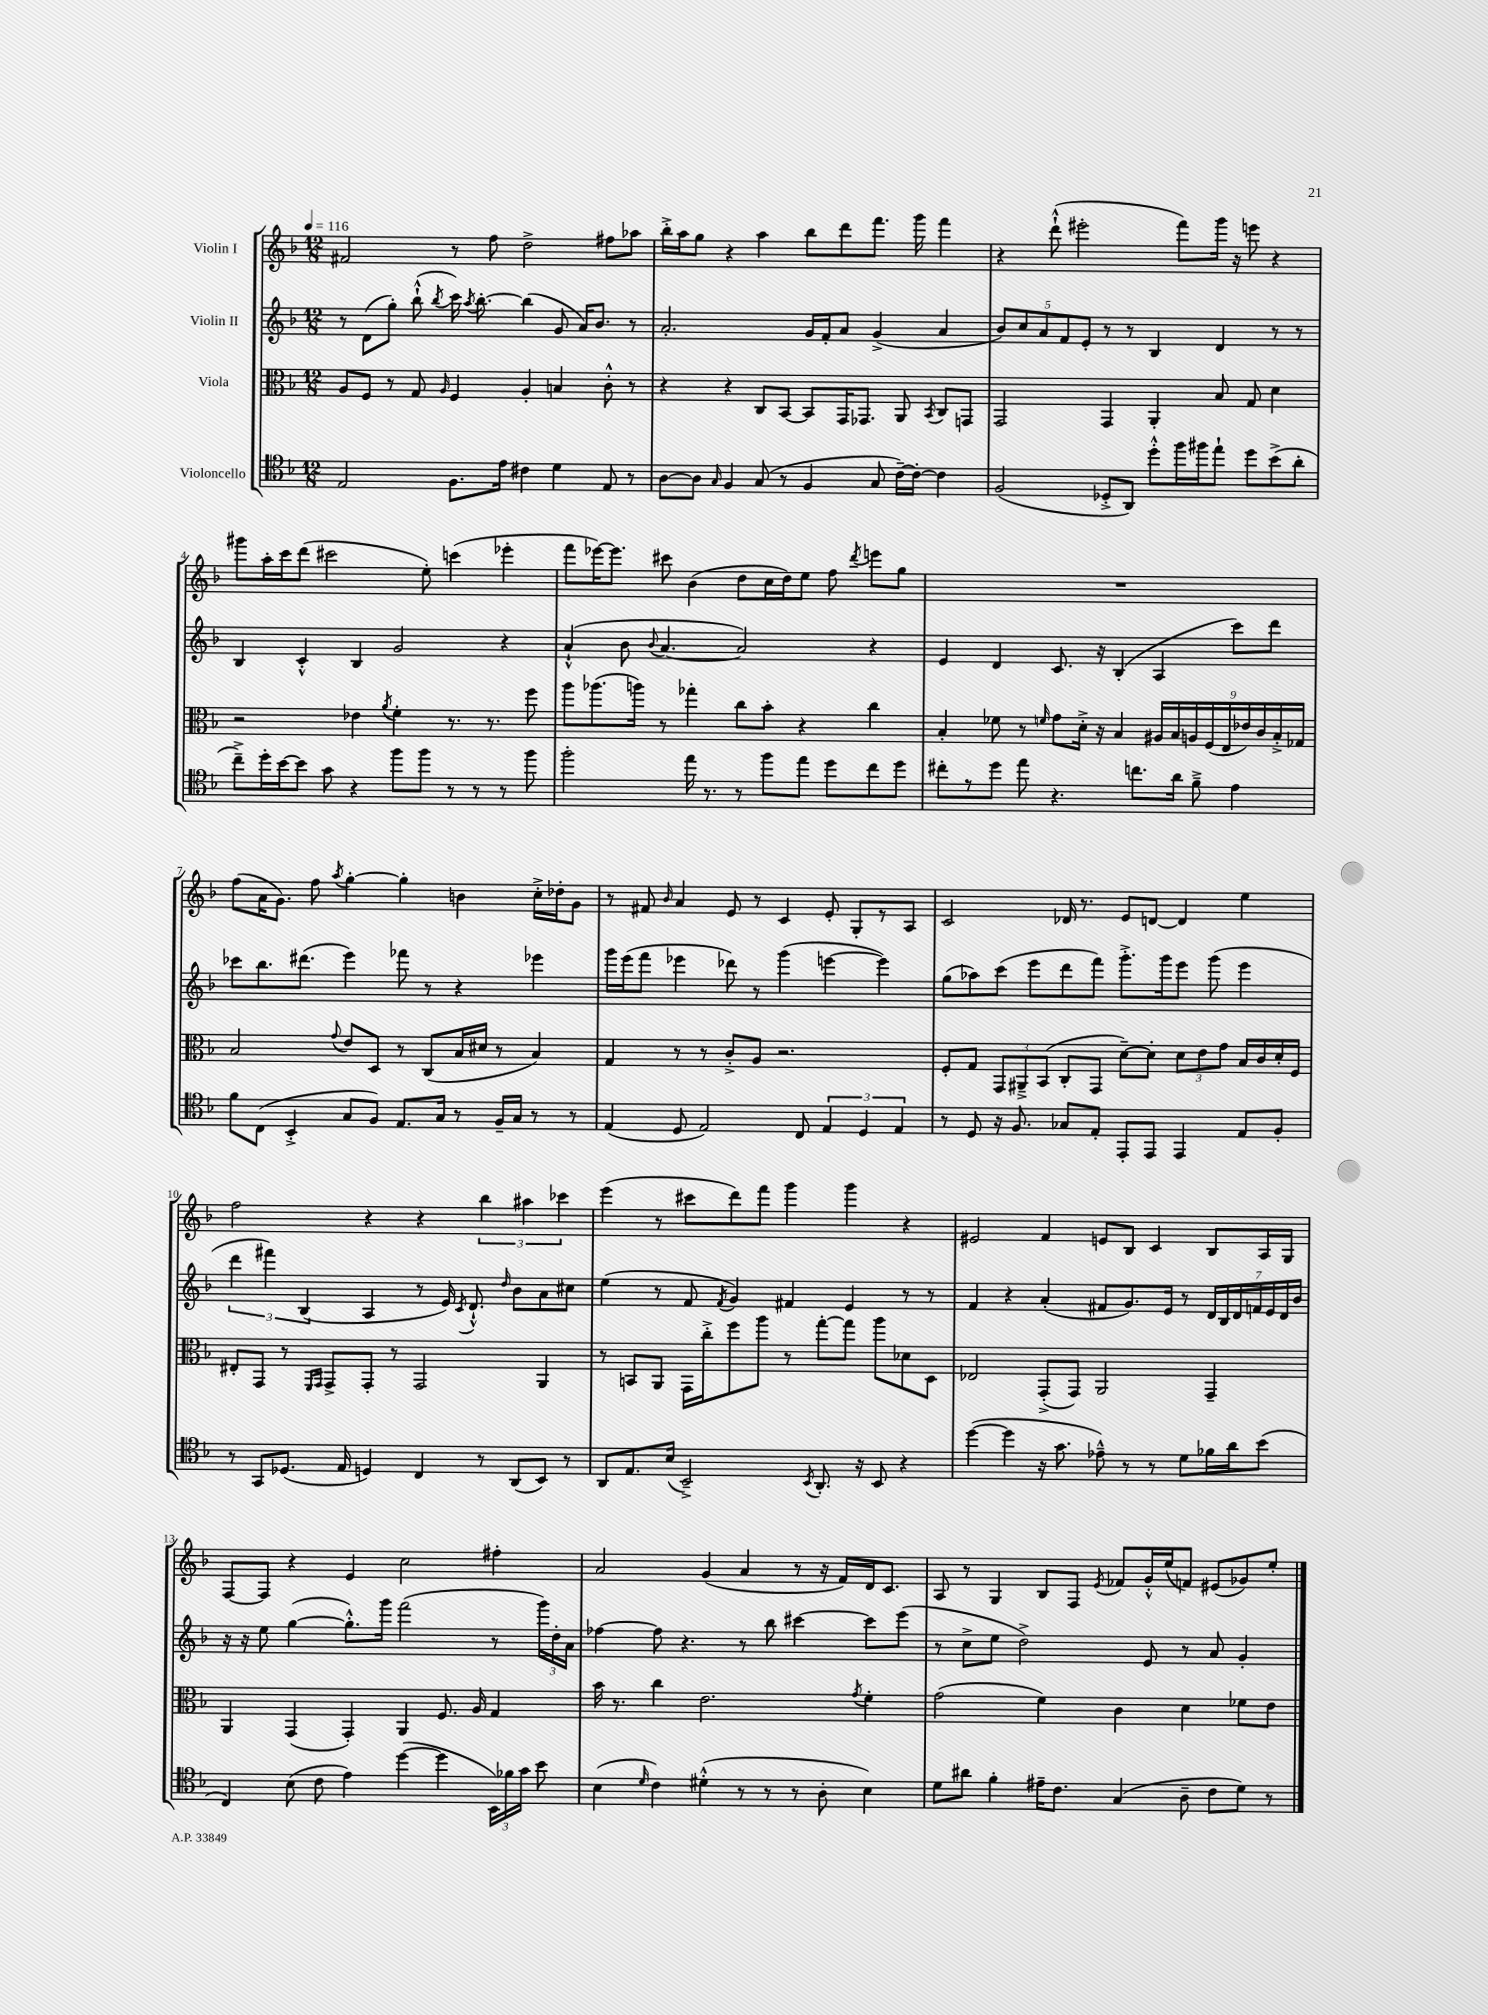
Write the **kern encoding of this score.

**kern	**kern	**kern	**kern
*part4	*part3	*part2	*part1
*staff4	*staff3	*staff2	*staff1
*I"Violoncello	*I"Viola	*I"Violin II	*I"Violin I
*clefC4	*clefC3	*clefG2	*clefG2
*k[b-]	*k[b-]	*k[b-]	*k[b-]
*M12/8	*M12/8	*M12/8	*M12/8
*MM116	*MM116	*MM116	*MM116
=1	=1	=1	=1
2E/	8A/L	8r	2f#X/
.	8F/J	(8d\L	.
.	8r	8gg'\J)	.
.	8G/	(8bb-`^^\	.
.	16qqA/	8qbb-/	.
8.F\L	4F/	16ccc\)	8r
.	.	8qaa/	.
.	.	[8.bb-'\	.
.	.	.	8ff\
16e\Jk	.	.	.
4c#X\	4A'/	(4bb-\]	2dd^\
4d\	4Bn/	8g/	.
.	.	16a/KL)	.
.	.	8.b-/J	.
8E/	8c'^^\	.	8ff#X\L
8r	8r	8r	8aa-X\J
=2	=2	=2	=2
[8A\L	4r	2.a'/	16bb-'^\LL
.	.	.	16aa\J
8A\J]	.	.	8gg\J
16qqG/	.	.	.
4F/	4r	.	4r
(8G/	8C/L	.	4aa\
8r	[8BB-/J	.	.
4F/	8BB-/L]	16g/LL	8bb-\L
.	.	16f'/J	.
.	16GG/K	8a/J	8ddd\
.	8.GG-X/J	.	.
8G/	.	(4g^/	8.fff\J
[16c~\LL)	8AA/	.	.
16c'\JJ_	.	.	16ggg\
.	8qBB-/	.	.
4c\]	8C/L	4a/	4fff\
.	8GGn/J	.	.
=3	=3	=3	=3
(2F/	2GG/	10b-/L)	4r
.	.	10cc/	.
.	.	10a/	.
.	.	.	(8ddd`^^\
.	.	10f/	.
.	.	.	2eee#X'\
.	.	10e'/J	.
8D-X'^/L	4GG/	8r	.
8AA/J)	.	8r	.
8dd'^^\L	4AA'/	4B-/	.
16ff\L	.	.	8fff\L)
16ff#X\J	.	.	.
8ee`\J	8B-/	4d/	16ggg\Jk
.	.	.	16r
8dd\L	8G/	.	8eeen\
(8b-^\	4d\	8r	4r
8a'\J	.	8r	.
!!LO:LB:g=z
=4	=4	=4	=4
8cc~^\L)	2r	4B-/	8ggg#X\L
16dd'\L	.	.	16aa'\L
[16b-\J	.	.	16ccc\J
8b-\J]	.	4c'^^/	(8ddd\J
8g\	.	.	2ccc#X\
4r	4e-X\	4B-/	.
.	8qa/	.	.
8ff\L	4f'\	2g/	.
8ff\J	.	.	8ee'\)
8r	8.r	.	(4cccn\
8r	.	.	.
.	8.r	.	.
8r	.	4r	4eee-X'\
8ff\	8ff\	.	.
=5	=5	=5	=5
2ff'\	8aa\L	(4a`^^/	8fff\L
.	(8.aa-X\	.	[16eee-X\K)
.	.	.	8.eee-\J]
.	.	8b-\	.
.	16aan\Jk)	.	.
.	.	8qqb-/	.
.	8r	[4.a/	8ccc#X\
16ee\	4gg-X'\	.	(4b-\
8.r	.	.	.
8r	8cc\L	2a/])	8dd\L
8ff\L	8b-'\J	.	16cc\L
.	.	.	16dd\J)
8ee\J	4r	.	8ee\J
8dd\L	.	.	8ff\
.	.	.	8qddd/
8cc\	4cc\	4r	8eeen\L
8dd\J	.	.	8gg\J
=6	=6	=6	=6
8cc#X'\L	4B-'/	4e/	1.r
8r	.	.	.
8dd\J	8f-X\	4d/	.
8ee\	8r	.	.
.	16qqfn/	.	.
4.r	8g\L	8.c/	.
.	16d'^\Jk	.	.
.	16r	16r	.
.	4B-/	(4B-'/	.
8.ccn\L	.	.	.
.	18A#X/LL	4A/	.
.	18B-/	.	.
16a\Jk	.	.	.
.	18An/	.	.
8f~^\	.	.	.
.	(18F/	.	.
.	18E/	.	.
4e\	.	8ccc\L)	.
.	18e-X/)	.	.
.	18c/	.	.
.	.	8ddd\J	.
.	18B-'^/	.	.
.	18G-X/JJ	.	.
!!LO:LB:g=z
=7	=7	=7	=7
8f\L	2B-/	8ccc-X\L	(8ff\L
(8C\J	.	8.bb-\	16a\K
.	.	.	8.g\J)
4BB-'^/	.	.	.
.	.	(8.ddd#X\J	.
.	.	.	8ff\
.	8qqg/	.	8qaa/
8G/L	8e/L	4eee\)	[4gg'\
8F/J)	8D/J	.	.
8.E/L	8r	8fff-X\	4gg'\]
.	(8C/L	8r	.
16G/Jk	.	.	.
8r	16B-/L	4r	4bn\
.	16d#X/JJ	.	.
16F~/LL	8r	.	.
16G/JJ	.	.	.
8r	4B-/)	4eee-X\	16cc'^\LL
.	.	.	16dd-X'\J
8r	.	.	8g\J
=8	=8	=8	=8
(4E/	4G/	16ggg\LL	8r
.	.	(16eee\J	.
.	.	8fff\J	8f#X/
.	.	.	16qqb-/
8D/	8r	4eee-X\	4a/
2E/)	8r	.	.
.	8c'^/L	8ddd-X\)	8e/
.	8A/J	8r	8r
.	2.r	(4ggg\	4c/
8C/	.	.	.
6E/	.	[4eeen\	8e'/
.	.	.	8G'/L
6D/	.	.	.
.	.	4eee\])	8r
6E/	.	.	.
.	.	.	8A/J
=9	=9	=9	=9
8r	8F'/L	(8gg\L	2c/
8D/	8G/J	8aa-X\)	.
16r	12GG/L	(8ccc\J	.
8.F/	.	.	.
.	12AA#X~^/	.	.
.	.	8eee\L	.
.	(12BB-/J	.	.
8G-X/L	8C'/L	8ddd\	16d-X/
.	.	.	8.r
8E'/J	8GG/J	8fff\J)	.
8EE'/L	[8d~\L)	8.ggg'^\L	8e/L
8EE/J	8d'\J]	.	[8dn/J
.	.	16ggg\k	.
4EE/	12d\L	8eee\J	4d/]
.	12e\	.	.
.	.	(8ggg\	.
.	12g\J	.	.
8E/L	16B-/LL	4eee\	4ee\
.	16c/	.	.
8F'/J	16d'/	.	.
.	16F/JJ	.	.
!!LO:LB:g=z
=10	=10	=10	=10
8r	8E#X'/L	6ddd\	2ff\
8GG/L	8GG/J	.	.
.	.	6fff#X\)	.
(8.D-X/J	8r	.	.
.	.	(6B-/	.
.	16qqFF/LL	.	.
.	16qqGG/JJ	.	.
.	8GG^/L	.	.
16E/	.	.	.
4Dn/)	8GG'/J	4A/	4r
.	8r	.	.
4C/	2GG/	8r	4r
.	.	16e/)	.
.	.	8qc/	.
.	.	8.d`^^/	.
8r	.	.	6bb-\
.	.	16qqdd/	.
(8AA/L	.	8b-\L	.
.	.	.	6aa#X\
8BB-/J)	4AA/	8a\	.
.	.	.	6ccc-X\
8r	.	8cc#X\J	.
=11	=11	=11	=11
8AA/L	8r	(4ee\	(4eee\
8.E/	8BBn/L	.	.
.	8AA/J	8r	8r
(16B-/Jk	.	.	.
2BB-~^/)	16GG\LL	8f/	8ccc#X\L
.	16cc'^\J	.	.
.	.	8qf/	.
.	8ff\	4g/)	8ddd\)
.	8aa\J	.	8fff\J
.	8r	4f#X/	4ggg\
8qBB-/	.	.	.
8.AA'/	[8gg'\L	.	.
.	8gg\J]	4e/	4ggg\
16r	.	.	.
8BB-/	8aa\L	.	.
4r	8d-X\	8r	4r
.	8D\J	8r	.
=12	=12	=12	=12
([4dd\	2E-X/	4f/	2e#X/
4dd\]	.	4r	.
16r	(8GG'^/L	(4a'/	4f/
8.g\	.	.	.
.	8GG/J)	.	.
8e-X~^^\)	2AA/	8f#X/L	8en/L
8r	.	8.g/)	8B-/J
8r	.	.	4c/
.	.	16e/Jk	.
8d\L	.	8r	.
16f-X\L	4GG~/	28d/LL	8B-/L
.	.	28B-/	.
16a\J	.	.	.
.	.	28d/	.
.	.	28fn/	.
(8b-\J	.	.	16A/L
.	.	28e/	.
.	.	28d/	.
.	.	.	16G/JJ
.	.	28b-/JJ	.
!!LO:LB:g=z
=13	=13	=13	=13
4C/)	4AA/	16r	[8F/L
.	.	16r	.
.	.	8ee\	8F/J]
(8B-\	(4GG/	([4gg\	4r
8c\	.	.	.
4e\)	4GG'/)	8.gg'^^\L])	4e/
.	.	16ggg\Jk	.
([4dd\	4AA/	(2fff\	2cc\
4dd\]	8.F/	.	.
.	16A/	.	.
24BB-\LL)	4G/	8r	4ff#X'\
24f-X\	.	.	.
24g\JJ	.	.	.
8b-\	.	24ggg\LL)	.
.	.	24dd'\	.
.	.	24a\JJ	.
=14	=14	=14	=14
(4B-\	16b-\	[4ff-X\	2a/
.	8.r	.	.
16qqd/	.	.	.
4c\)	4cc\	8ff-\]	.
.	.	4.r	.
(4d#X'^^\	2.e\	.	(4g/
8r	.	8r	4a/
8r	.	8bb-\	.
8r	.	[4ccc#X\	8r
8A'\	.	.	16r
.	.	.	16f/LL)
.	8qg/	.	.
4B-\)	4f'\	8ccc#\L]	16d/J
.	.	.	8.c/J
.	.	(8eee\J	.
=15	=15	=15	=15
8d\L	(2g\	8r	8A/
8a#X\J	.	8cc^\L	8r
4f'\	.	8ee\J	4G/
.	.	2dd^\)	.
16e#X~\KL	4f\)	.	8B-/L
8.c\J	.	.	.
.	.	.	8F/J
.	.	.	8qe/
(4G/	4c\	.	8f-X/L
.	.	8e/	16g'^^/L
.	.	.	(16ee/J
8A~\	4d\	8r	8fn/J)
8c\L	.	8a/	(8e#X/L
8d\J)	8f-X\L	4g'/	8g-X/)
8r	8e\J	.	8ee'/J
==	==	==	==
*-	*-	*-	*-
